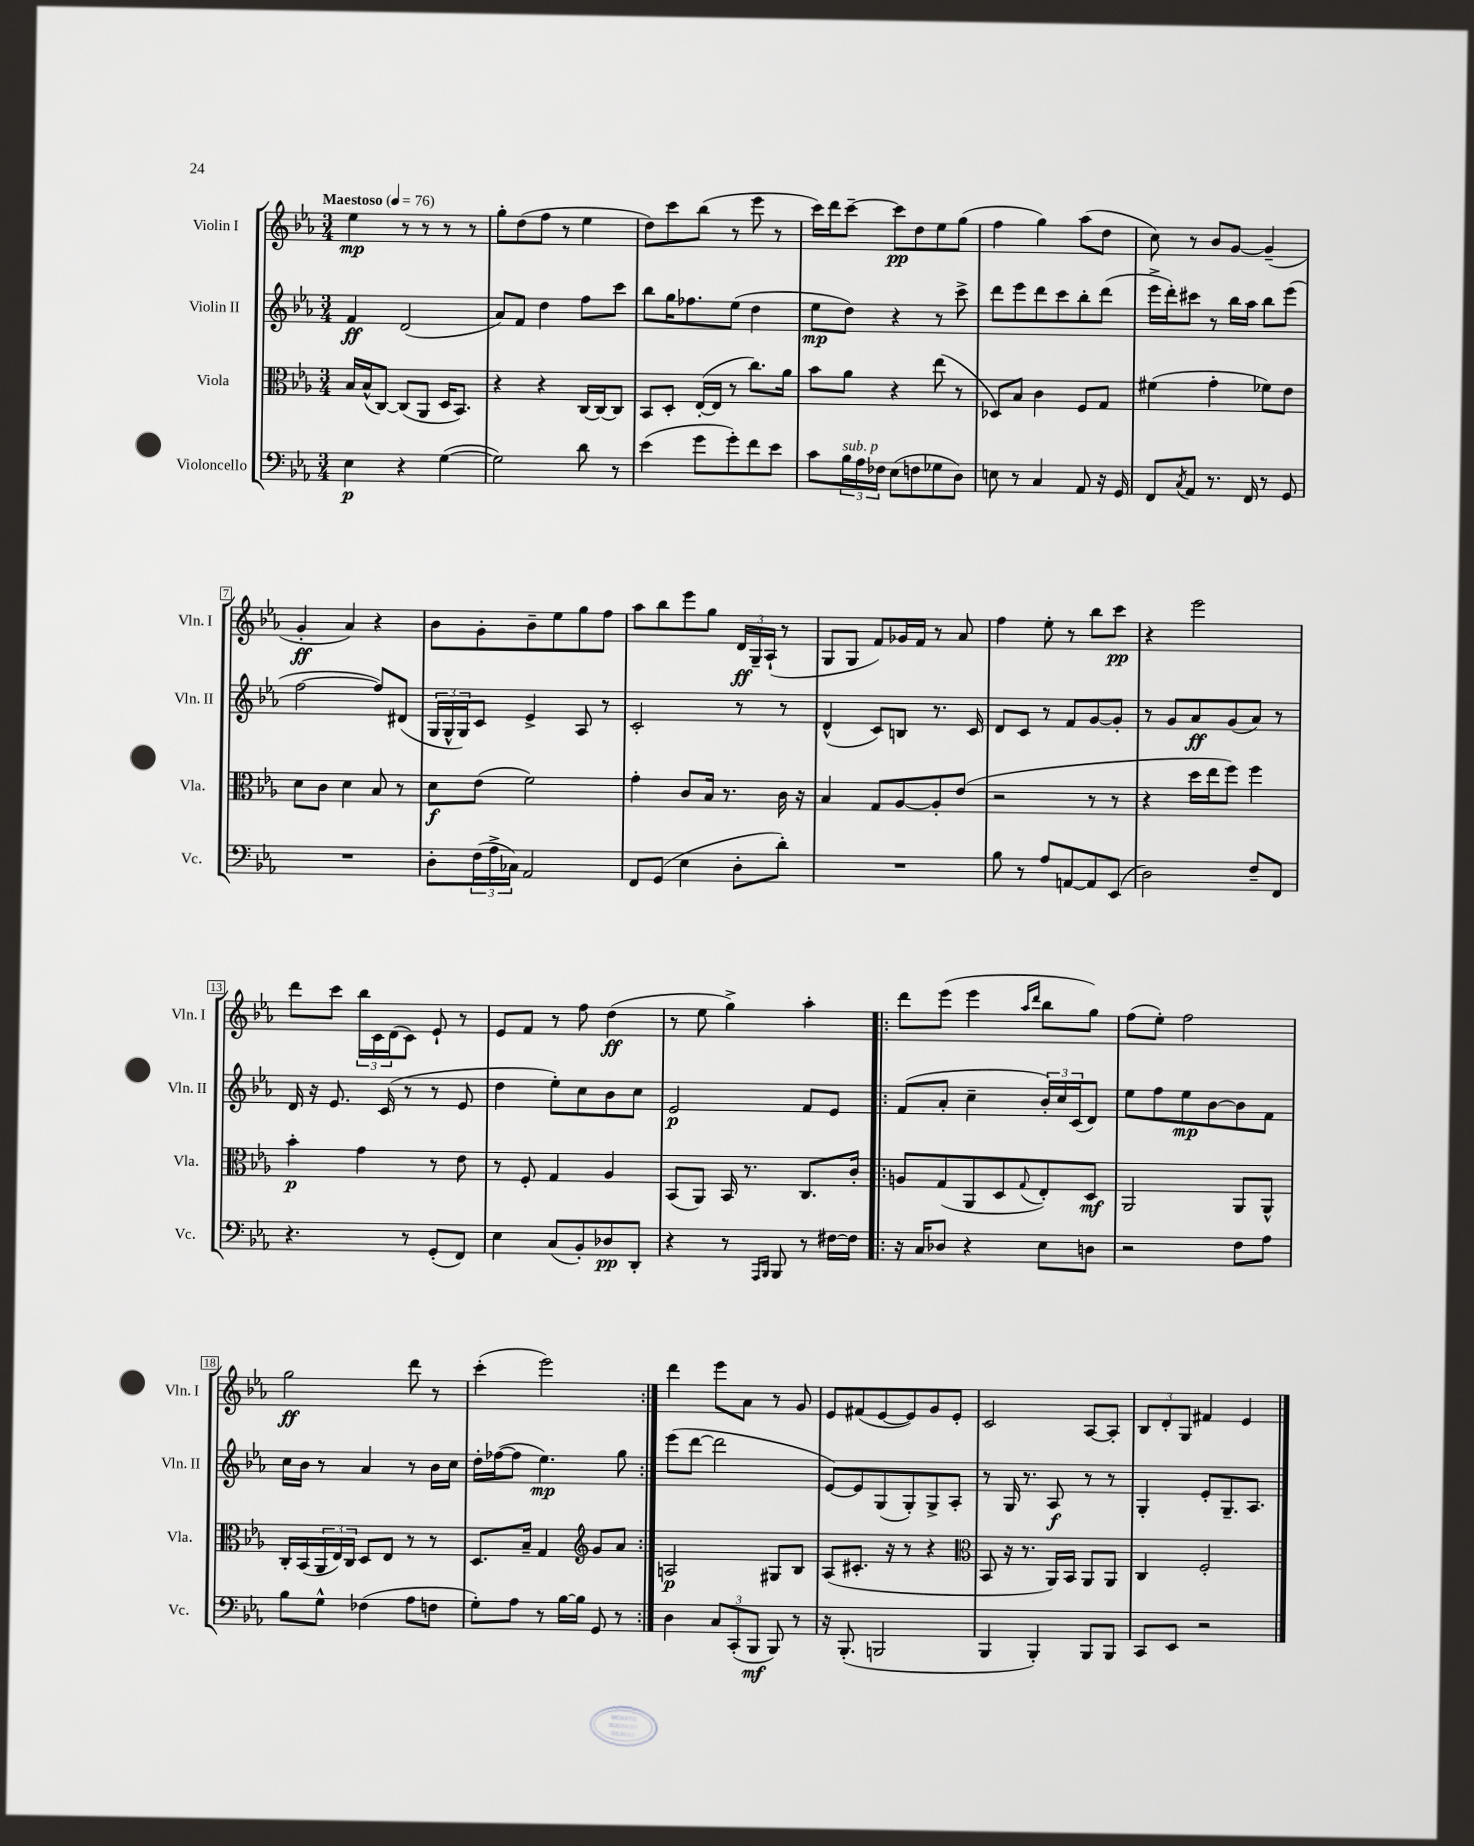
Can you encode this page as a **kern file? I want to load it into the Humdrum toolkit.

**kern	**kern	**kern	**kern
*staff4	*staff3	*staff2	*staff1
*clefF4	*clefC3	*clefG2	*clefG2
*k[b-e-a-]	*k[b-e-a-]	*k[b-e-a-]	*k[b-e-a-]
*M3/4	*M3/4	*M3/4	*M3/4
*MM76	*MM76	*MM76	*MM76
4E-	16B-	4f	4ee-
.	(16B-^^	.	.
.	[8C)	.	.
4r	(8C]	(2d	8r
.	8AA-	.	8r
([4G	16D	.	8r
.	8.BB-)	.	.
.	.	.	8r
=	=	=	=
2G])	4r	8a-)	8gg'
.	.	8f	(8dd
.	4r	4dd	8ff
.	.	.	8r
8d	[16C	8ff	4ee-
.	16C_	.	.
8r	8C]	8ccc	.
=	=	=	=
(4e-	8BB-	8bb-	8dd)
.	8D'	16gg	8ccc
.	.	8.ff-	.
8g	([16E-'	.	(8bb-
.	16E-]	.	.
8g')	8r	(8ee-	8r
8f	8.cc)	4dd	8eee-
8e-	.	.	8r
.	16a-	.	.
=	=	=	=
8c	8b-	8ee-	16ccc)
.	.	.	16ddd
24B-	8a-	8dd)	[8ccc~
24A-	.	.	.
24F-	.	.	.
(8E-	4r	4r	8ccc]
8F	.	.	8dd
8G-	(8ee-	8r	8ee-
8D)	8r	8ccc^	(8gg
=	=	=	=
8E	8D-)	8ddd	4ff
8r	8B-	8eee-	.
4C	4c	8ddd	4gg)
.	.	8ccc	.
8AA-	8F	8bb-'	(8aa-
16r	8G	(8ddd	8dd
16GG	.	.	.
=	=	=	=
8FF	(4f#	16eee-^	8cc)
.	.	16ddd')	.
8qC	.	.	.
8AA-	.	8ccc#	8r
8.r	4g'	8r	8b-
.	.	16bb-	[8g
16FF	.	16aa-	.
8r	8f-)	8bb-	(4g~]
8GG	8e-	(8eee-	.
=	=	=	=
2.r	8d	[2ff	4g'
.	8c	.	.
.	4d	.	4a-)
.	8B-	8ff])	4r
.	8r	(8d#	.
=	=	=	=
8D'	8d	24G	8b-
.	.	24G^^	.
.	.	24G)	.
(24F	(8e-	8c	8g'
24A-^	.	.	.
24C-)	.	.	.
2AA-	2f)	4e-^	8b-~
.	.	.	8ee-
.	.	8A-	8gg
.	.	8r	8ff
=	=	=	=
8FF	4g'	2c'	8aa-
(8GG	.	.	8bb-
4E-	8c	.	8eee-
.	16B-	.	8gg
.	8.r	.	.
8D'	.	8r	24d
.	.	.	24G~
.	.	.	(24A-`
8d')	16c	8r	8r
.	16r	.	.
=	=	=	=
2.r	4B-	(4d^^	8G
.	.	.	8G
.	8G	8c)	8f)
.	[8A-	8B	16g-
.	.	.	16f
.	8A-']	8.r	8r
.	(8e-	.	8a-
.	.	16c	.
=	=	=	=
8B-	2r	8d	4ff
8r	.	8c	.
8A-	.	8r	8ee-'
[8AA	.	8f	8r
8AA]	8r	[8g	8bb-
(8EE-	8r	8g']	8ccc
=	=	=	=
2D)	4r	8r	4r
.	.	8g	.
.	16dd	8a-	2eee-
.	16ee-	.	.
.	8ff)	(8g	.
8F~	4ff	8a-)	.
8FF	.	8r	.
=	=	=	=
4.r	4b-'	16d	8ddd
.	.	16r	.
.	.	8.e-	8ccc
.	4g	.	24bb-
.	.	.	24c
.	.	(16c	.
.	.	.	(24d
8r	.	8r	8c)
(8GG'	8r	8r	8e-`
8FF)	8e-	8e-	8r
=	=	=	=
4E-	8r	4dd	8e-
.	8F'	.	8f
(8C	4G	8ee-')	8r
8BB-')	.	8cc	8ff
8D-	4A-	8b-	(4dd
8DD'	.	8cc	.
=	=	=	=
4r	(8BB-	2e-	8r
.	8AA-)	.	8ee-
8r	16BB-	.	4gg^)
.	8.r	.	.
16qqAAA-	.	.	.
16qqBBB-	.	.	.
8BBB-	.	.	.
8r	8.C	8f	4aa-'
[16F#	.	8e-	.
16F#]	16c'	.	.
=!|:	=!|:	=!|:	=!|:
16r	8A	(8f	8ddd
16C	.	.	.
8D-	(8G	8a-'	(8eee-
4r	8AA-	4cc~	4eee-
.	8D	.	.
.	.	.	16qqaa-
.	8qqG	.	16qqddd
8E-	8E-')	24b-')	8bb-
.	.	24cc	.
.	.	(24c	.
8D	8D	8d)	8gg)
=	=	=	=
2r	2AA-	8ee-	(8ff
.	.	8ff	8ee-')
.	.	8ee-	2ff
.	.	[8b-	.
8F	8AA-	8b-]	.
8A-	8AA-^^	8f	.
=	=	=	=
8B-	16C'	16cc	2gg
.	(16BB-	16b-	.
8G^^	24AA-	8r	.
.	24E-)	.	.
.	24C	.	.
(4F-	8D	4a-	.
.	8E-	.	.
8A-	8r	8r	8ddd
8F	8r	16b-	8r
.	.	16cc	.
=	=	=	=
8G')	8.D	16dd'	(4ccc'
.	.	([16ff-	.
8A-	.	8ff-]	.
.	16B-~	.	.
8r	4G	4.ee-)	2eee-)
[16B-	.	.	.
16B-]	.	.	.
*	*clefG2	*	*
8GG	8g	.	.
8r	8a-	8gg	.
=:|!	=:|!	=:|!	=:|!
4D	2A	(8eee-	4ddd
.	.	[8ddd	.
12C	.	2ddd]	8eee-
(12CC'	.	.	.
.	.	.	8a-
12BBB-	.	.	.
8BBB-)	8G#	.	8r
8r	8B-	.	8g
=	=	=	=
16r	(8A-	[8e-)	8e-
(8.BBB-'	.	.	.
.	8.c#'	8e-]	(8f#
2BBB	.	(8G	[8e-
.	16r	.	.
.	8r	8G')	8e-])
.	4r	8G^	8g
.	.	8A-'	8e-'
=	=	=	=
*	*clefC3	*	*
4BBB-	8BB-	8r	2c
.	16r	16G	.
.	8.r	8.r	.
4BBB-')	.	.	.
.	16AA-)	8A-	.
.	16BB-	.	.
8BBB-	8AA-	8r	[8A-
8BBB-	8AA-	8r	8A-']
=	=	=	=
8CC	4C	4G'	12B-
.	.	.	12d'
8EE-	.	.	.
.	.	.	12G
2r	2F'	8e-'	4f#
.	.	8.G~	.
.	.	.	4e-
.	.	8.A-	.
==	==	==	==
*-	*-	*-	*-
